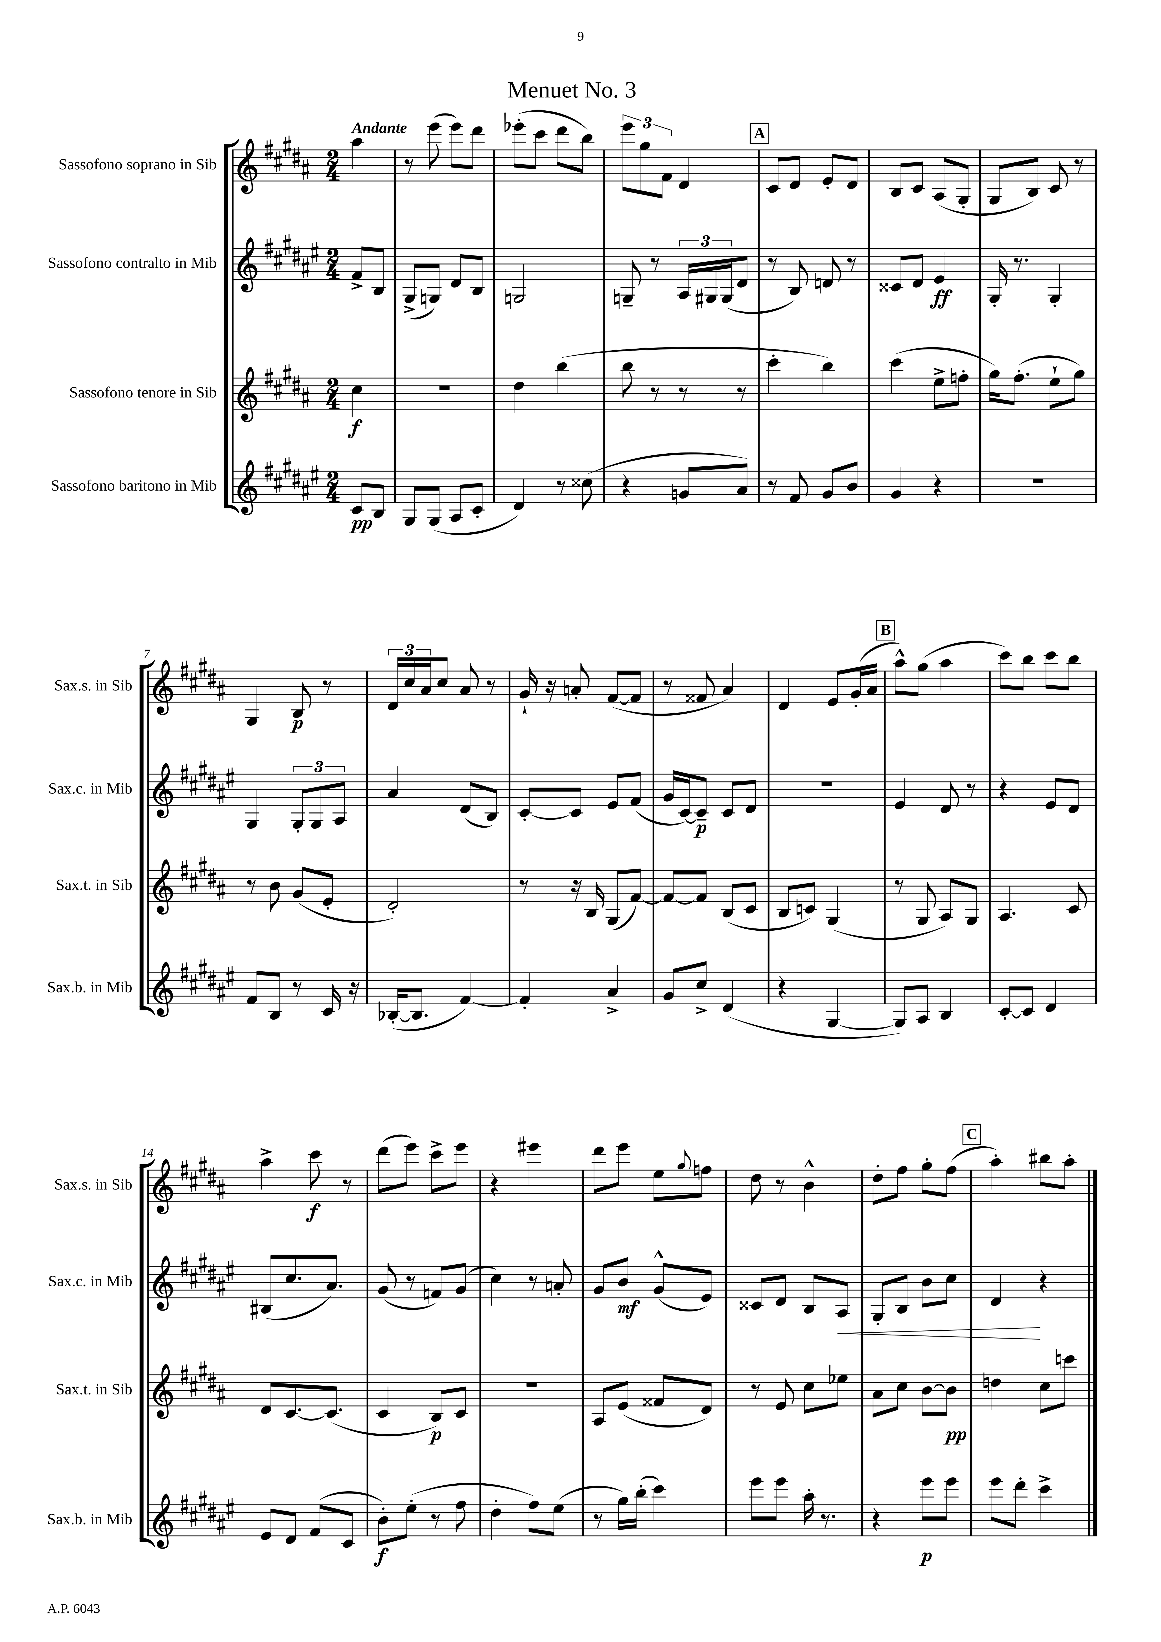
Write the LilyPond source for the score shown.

\header { title = "Menuet No. 3" }
<<
\new StaffGroup <<
\new Staff = "s0" \with { instrumentName = "Sassofono soprano in Sib" shortInstrumentName = "Sax.s. in Sib" } {
    \clef treble \key b \major \numericTimeSignature \time 2/4 \partial 4 \tempo "Andante"
    ais''4 |
    r8 e'''8( e'''8) dis'''8 |
    ees'''8-.( cis'''8 dis'''8 b''8) |
    \tuplet 3/2 { e'''8 gis''8 fis'8 } dis'4 |
    \mark \markup { \box "A" } cis'8 dis'8 e'8-. dis'8 |
    b8 cis'8 ais8( gis8-. |
    gis8 b8) cis'8 r8 |
    gis4 b8\p r8 |
    \tuplet 3/2 { dis'16 cis''16 ais'16 } cis''8 ais'8 r8 |
    gis'16-! r16 a'8-. fis'8~( fis'8 |
    r8 fisis'8 ais'4) |
    dis'4 e'8 gis'16-.( ais'16 |
    \mark \markup { \box "B" } ais''8-^) gis''8( ais''4 |
    cis'''8) b''8 cis'''8 b''8 |
    ais''4-> cis'''8\f r8 |
    dis'''8( e'''8) cis'''8-> e'''8 |
    r4 eis'''4 |
    dis'''8 e'''8 e''8 \appoggiatura { gis''8 } f''8 |
    dis''8 r8 b'4-^ |
    dis''8-. fis''8 gis''8-. fis''8( |
    \mark \markup { \box "C" } ais''4-.) bis''8 ais''8-. \bar "|." |
}
\new Staff = "s1" \with { instrumentName = "Sassofono contralto in Mib" shortInstrumentName = "Sax.c. in Mib" } {
    \clef treble \key fis \major \numericTimeSignature \time 2/4 \partial 4
    fis'8-> b8 |
    gis8->( g8) dis'8 b8 |
    g2 |
    g8-- r8 \tuplet 3/2 { ais16 gis16 gis16( } dis'8 |
    \mark \markup { \box "A" } r8 b8) d'8 r8 |
    cisis'8 dis'8 eis'4\ff |
    gis16-. r8. gis4-. |
    gis4 \tuplet 3/2 { gis8-. gis8 ais8 } |
    ais'4 dis'8( b8) |
    cis'8~-. cis'8 eis'8 fis'8( |
    gis'16 cis'16~) cis'8--\p cis'8 dis'8 |
    r2 |
    \mark \markup { \box "B" } eis'4 dis'8 r8 |
    r4 eis'8 dis'8 |
    bis8( cis''8. ais'8.) |
    gis'8( r8 f'8) gis'8( |
    cis''4) r8 a'8-. |
    gis'8 b'8\mf gis'8-^( eis'8) |
    cisis'8 dis'8 b8 ais8\< |
    gis8-. b8 b'8 cis''8 |
    \mark \markup { \box "C" } dis'4\! r4 \bar "|." |
}
\new Staff = "s2" \with { instrumentName = "Sassofono tenore in Sib" shortInstrumentName = "Sax.t. in Sib" } {
    \clef treble \key b \major \numericTimeSignature \time 2/4 \partial 4
    cis''4\f |
    R2 |
    dis''4 b''4( |
    b''8 r8 r8 r8 |
    \mark \markup { \box "A" } cis'''4-. b''4) |
    cis'''4( e''8-> f''8-. |
    gis''16) fis''8.-.( e''8-! gis''8) |
    r8 b'8 gis'8( e'8-. |
    dis'2-.) |
    r8 r16 b16 gis8( fis'8~) |
    fis'8~ fis'8 b8( cis'8 |
    b8 c'8) gis4( |
    \mark \markup { \box "B" } r8 gis8 ais8) gis8 |
    ais4. cis'8 |
    dis'8 cis'8.~ cis'8.( |
    cis'4 b8\p) cis'8 |
    r2 |
    ais8 e'8( fisis'8 dis'8) |
    r8 e'8 cis''8 ees''8 |
    ais'8 cis''8 b'8~ b'8\pp |
    \mark \markup { \box "C" } d''4 cis''8 c'''8 \bar "|." |
}
\new Staff = "s3" \with { instrumentName = "Sassofono baritono in Mib" shortInstrumentName = "Sax.b. in Mib" } {
    \clef treble \key fis \major \numericTimeSignature \time 2/4 \partial 4
    cis'8\pp b8 |
    gis8 gis8( ais8 cis'8-. |
    dis'4) r8 cisis''8( |
    r4 g'8 ais'8) |
    \mark \markup { \box "A" } r8 fis'8 gis'8 b'8 |
    gis'4 r4 |
    r2 |
    fis'8 b8 r8 cis'16 r16 |
    bes16~-.( bes8. fis'4~) |
    fis'4-. ais'4-> |
    gis'8 cis''8-> dis'4( |
    r4 gis4~ |
    \mark \markup { \box "B" } gis8) ais8 b4 |
    cis'8~-. cis'8 dis'4 |
    eis'8 dis'8 fis'8( cis'8 |
    b'8-.\f) eis''8-.( r8 fis''8 |
    dis''4-. fis''8) eis''8( |
    r8 gis''16) b''16-.( cis'''4) |
    eis'''8 eis'''8 ais''16-. r8. |
    r4 eis'''8\p eis'''8 |
    \mark \markup { \box "C" } eis'''8 dis'''8-. cis'''4-> \bar "|." |
}
>>
>>
